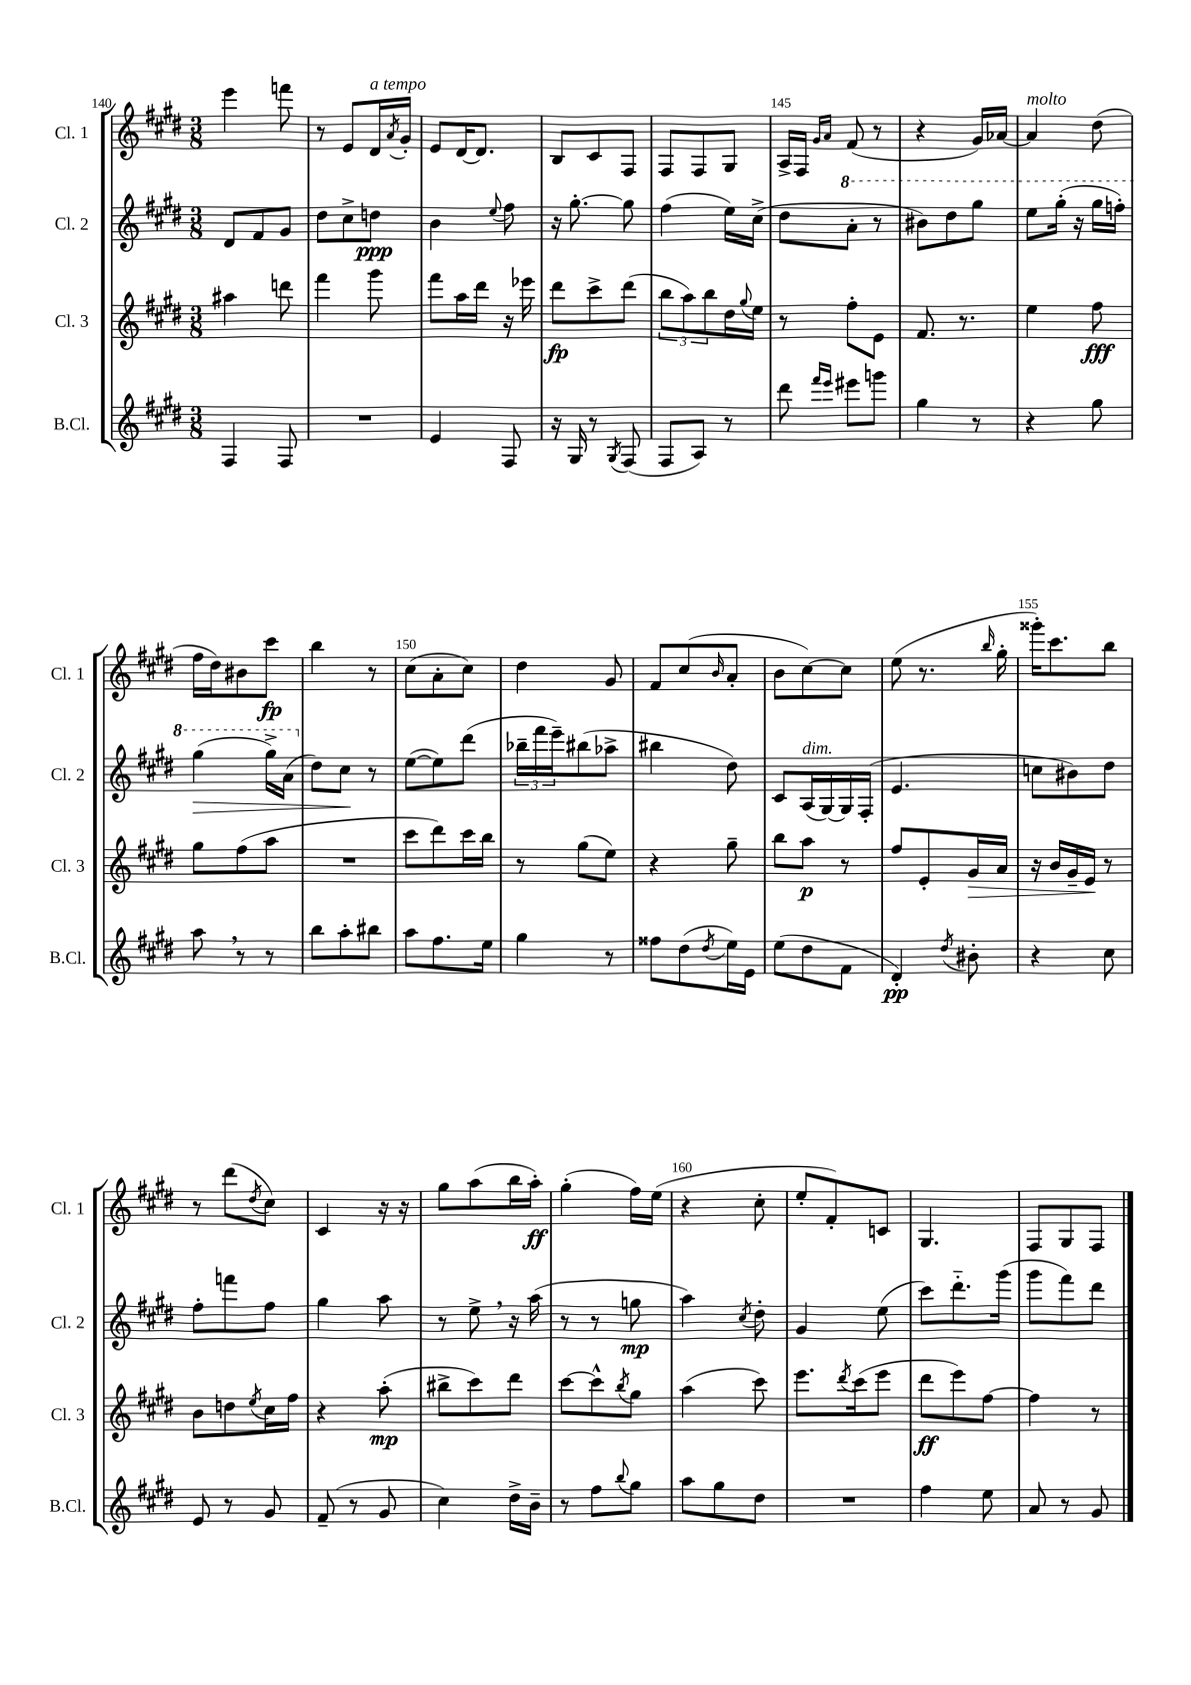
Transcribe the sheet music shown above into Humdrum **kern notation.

**kern	**kern	**kern	**kern
*staff4	*staff3	*staff2	*staff1
*clefG2	*clefG2	*clefG2	*clefG2
*k[f#c#g#d#]	*k[f#c#g#d#]	*k[f#c#g#d#]	*k[f#c#g#d#]
*M3/8	*M3/8	*M3/8	*M3/8
4F#	4aa#	8d#	4eee
.	.	8f#	.
8F#	8ddd	8g#	8fff
=	=	=	=
4.r	4fff#	8dd#	8r
.	.	8cc#^	8e
.	8ggg#	8dd	16d#
.	.	.	8qa
.	.	.	16g#'
=	=	=	=
4e	8fff#	4b	8e
.	16aa	.	[16d#
.	16ddd#	.	8.d#]
.	.	8qqee	.
8F#	16r	8ff#	.
.	16eee-	.	.
=	=	=	=
16r	8ddd#	16r	8B
16G#	.	[8.gg#'	.
8r	8ccc#^	.	8c#
8qG#	.	.	.
(8F#	(8ddd#	8gg#]	8F#
=	=	=	=
8F#	12bb	(4ff#	8F#
.	12aa)	.	.
8A)	.	.	8F#
.	12bb	.	.
8r	16dd#	16ee)	8G#
.	8qqgg#	.	.
.	16ee	(16cc#^	.
=	=	=	=
8ddd#	8r	8dd#	16A^
.	.	.	16F#
16qqfff#	.	.	16qqg#
16qqeee	.	.	16qqa
8eee#	8ff#'	8aa'	(8f#
8ggg	8e	8r	8r
=	=	=	=
4gg#	8.f#	8bb#)	4r
.	.	8ddd#	.
.	8.r	.	.
8r	.	8ggg#	16g#)
.	.	.	[16a-
=	=	=	=
4r	4ee	8eee	4a-]
.	.	(16ggg#'	.
.	.	16r	.
8gg#	8ff#	16ggg#	(8dd#
.	.	16fff')	.
=	=	=	=
8aa	8gg#	(4ggg#	16ff#
.	.	.	16dd#)
8r	(8ff#	.	8b#
8r	8aa	16ggg#^)	8ccc#
.	.	(16aa	.
=	=	=	=
8bb	4.r	8dd#)	4bb
8aa'	.	8cc#	.
8bb#	.	8r	8r
=	=	=	=
8aa	8ccc#	([8ee	(8cc#
8.ff#	8ddd#)	8ee])	8a'
.	16ccc#	(8ddd#	8cc#)
16ee	16bb	.	.
=	=	=	=
4gg#	8r	24bb-~	4dd#
.	.	24fff#	.
.	.	24eee~)	.
.	(8gg#	(8bb#	.
8r	8ee)	8aa-^	8g#
=	=	=	=
8ff##	4r	4bb#	8f#
(8dd#	.	.	(8cc#
8qdd#	.	.	16qqb
16ee)	8gg#~	8dd#)	8a'
16e	.	.	.
=	=	=	=
(8ee	8bb	8c#	8b
8dd#	8aa	(16A	[8cc#)
.	.	[16G#)	.
8f#	8r	16G#]	8cc#]
.	.	(16F#'	.
=	=	=	=
4d#')	8ff#	4.e	(8ee
.	8e'	.	8.r
8qdd#	.	.	.
8b#'	16g#	.	.
.	.	.	16qqbb
.	16a	.	16gg#'
=	=	=	=
4r	16r	8cc	16ggg##')
.	16b	.	8.ccc#
.	16g#~	8b#)	.
.	16e	.	.
8cc#	8r	8dd#	8bb
=	=	=	=
8e	8b	8ff#'	8r
8r	8dd	8fff	(8ddd#
.	8qee	.	8qdd#
8g#	16cc#	8ff#	8cc#)
.	16ff#	.	.
=	=	=	=
(8f#~	4r	4gg#	4c#
8r	.	.	.
8g#	(8aa'	8aa	16r
.	.	.	16r
=	=	=	=
4cc#)	8bb#^	8r	8gg#
.	8ccc#)	8ee^	(8aa
16dd#^	8ddd#	16r	16bb
16b~	.	(16aa	16aa')
=	=	=	=
8r	[8ccc#	8r	(4gg#'
8ff#	8ccc#^^]	8r	.
8qqbb	8qbb	.	.
8gg#	8gg#	8gg	16ff#)
.	.	.	(16ee
=	=	=	=
8aa	(4aa	4aa)	4r
8gg#	.	.	.
.	.	8qcc#	.
8dd#	8ccc#)	8dd#'	8cc#'
=	=	=	=
4.r	8.eee	4g#	8ee'
.	.	.	8f#')
.	8qddd#	.	.
.	(16ccc#	.	.
.	8eee	(8ee	8c
=	=	=	=
4ff#	8ddd#	8ccc#)	4.G#
.	8eee)	8.ddd#'~	.
8ee	[8ff#	.	.
.	.	(16ggg#	.
=	=	=	=
8a	4ff#]	8ggg#	8F#
8r	.	8fff#)	8G#
8g#	8r	8ddd#	8F#
==	==	==	==
*-	*-	*-	*-
